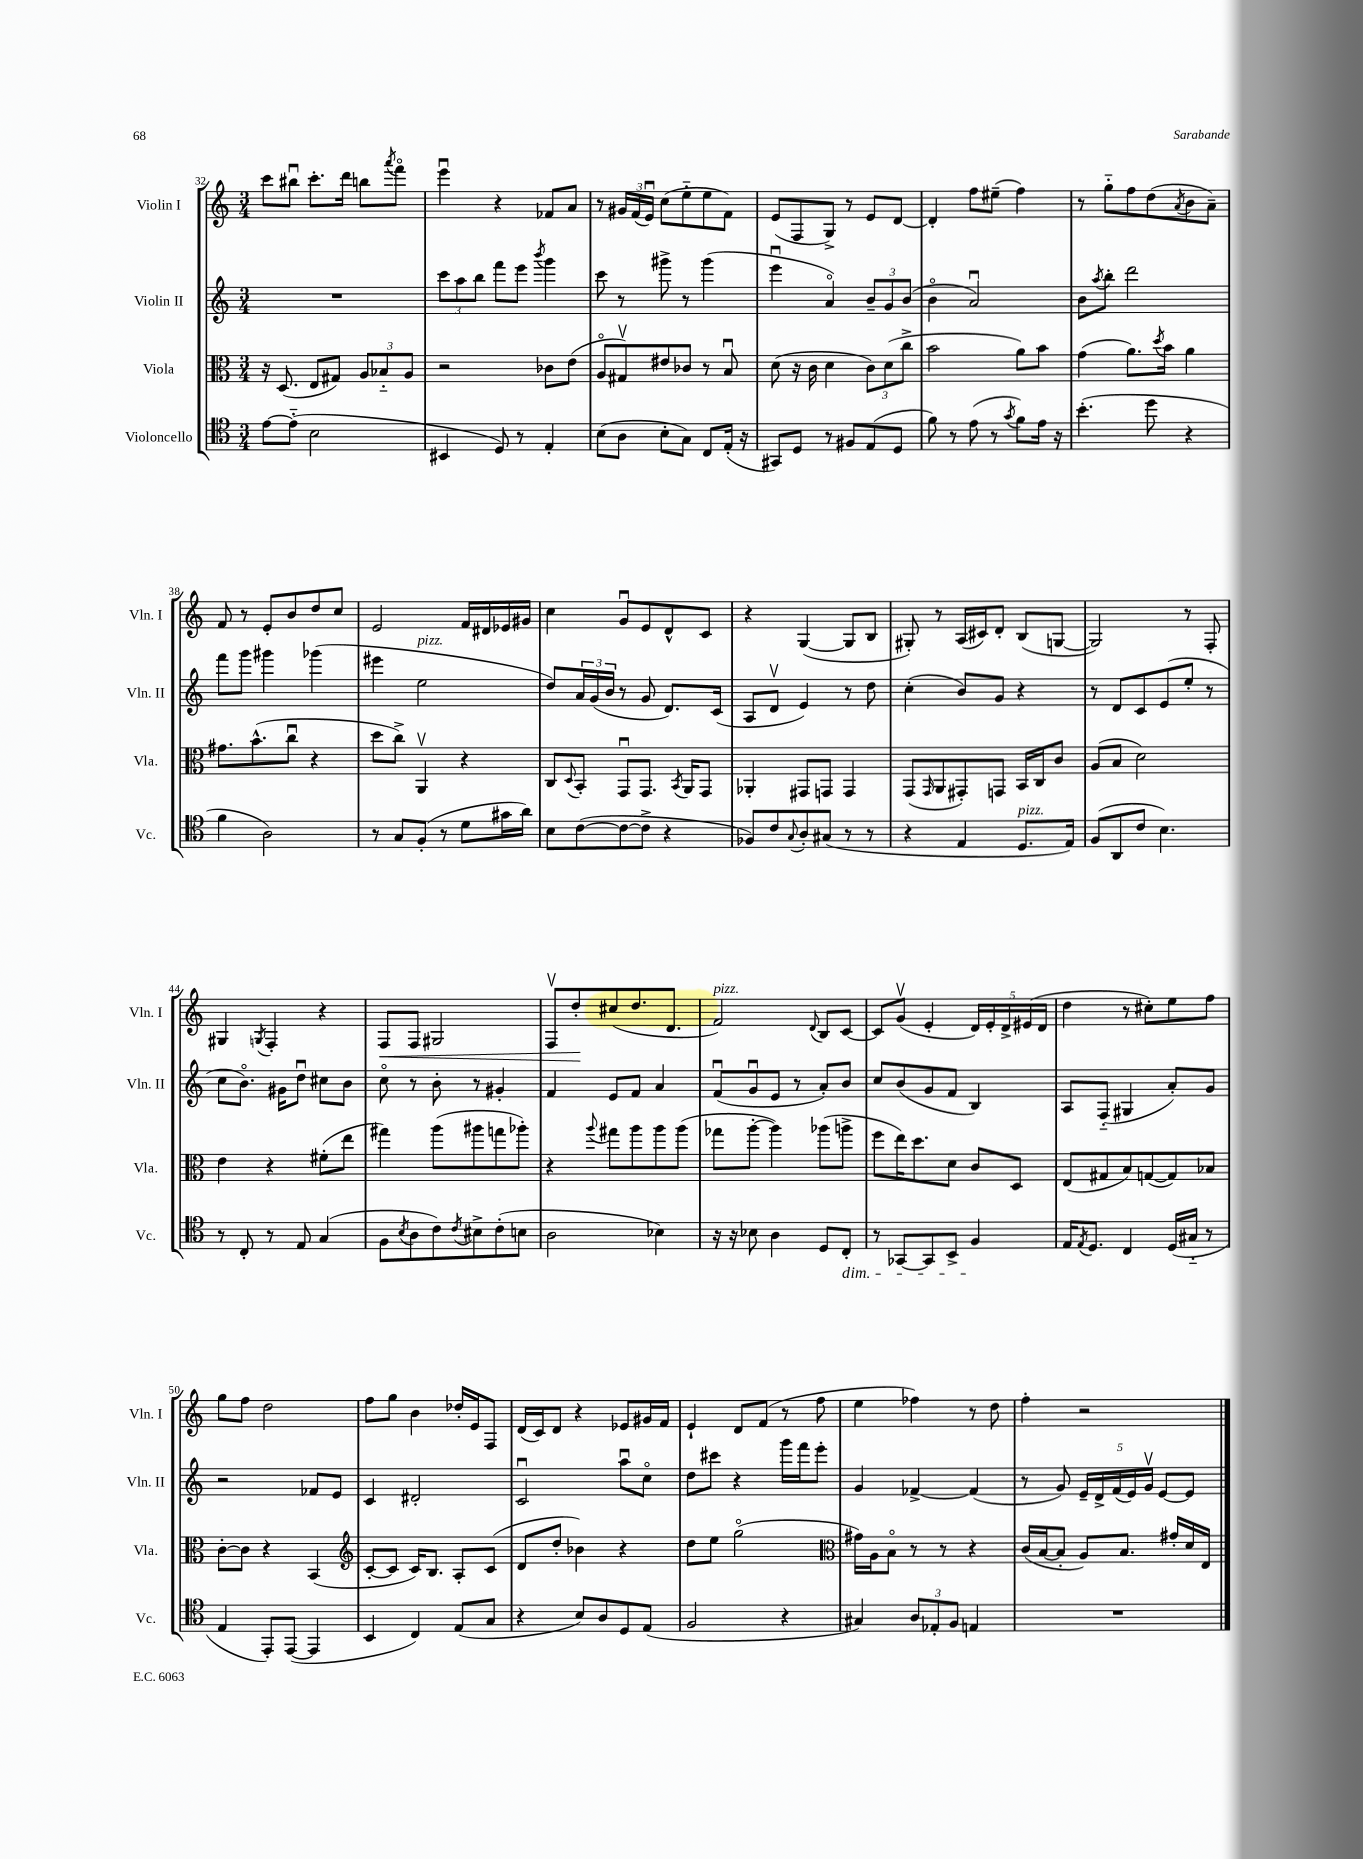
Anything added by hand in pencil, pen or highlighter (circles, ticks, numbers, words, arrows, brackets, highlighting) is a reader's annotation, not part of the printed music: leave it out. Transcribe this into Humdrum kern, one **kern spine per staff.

**kern	**kern	**kern	**kern	**dynam
*part4	*part3	*part2	*part1	*part1
*staff4	*staff3	*staff2	*staff1	*staff1
*I"Violoncello	*I"Viola	*I"Violin II	*I"Violin I	*
*I'Vc.	*I'Vla.	*I'Vln. II	*I'Vln. I	*
*clefC4	*clefC3	*clefG2	*clefG2	*
*k[]	*k[]	*k[]	*k[]	*
*M3/4	*M3/4	*M3/4	*M3/4	*
=32	=32	=32	=32	=32
[8e\L	16r	2.r	8ccc\L	.
.	(8.D/	.	.	.
(8e\J]	.	.	8bb#Xu\J	.
2B\	8E/L	.	8.ccc'\L	.
.	8G#X/J)	.	.	.
.	.	.	16ddd\Jk	.
.	12A/L	.	8bbn\L	.
.	12B-X/	.	.	.
.	.	.	8qaaa/	.
.	.	.	8fff\J	.
.	12A/J	.	.	.
=33	=33	=33	=33	=33
4BB#X/	2r	12ccc\L	4eeeu\	.
.	.	12aa\	.	.
.	.	12bb\J	.	.
8D/)	.	8fff\L	4r	.
8r	.	8eee\J	.	.
.	.	8qbbb/	.	.
4E'/	8c-X\L	4ggg\	8f-X/L	.
.	(8e\J	.	8a/J	.
=34	=34	=34	=34	=34
(8B\L	8A/L	8ccc\	8r	.
8A\J	8G#Xv/)	8r	24g#X/LL	.
.	.	.	(24f/	.
.	.	.	24eu/JJ)	.
8B'\L	8e#X/	8ggg#X^\	(8cc\L	.
8G\J)	8c-X/J	8r	8ee\	.
8C/L	8r	(4ggg#\	8ee\	.
(16E'/Jk	8Bu/	.	8f\J)	.
16r	.	.	.	.
=35	=35	=35	=35	=35
8GG#X/L)	(8d\	4eeeu\	(8e/L	.
8D/J	16r	.	8F/	.
.	16c\	.	.	.
8r	4d\	4a/)	8G^/J)	.
8F#X/L	.	.	8r	.
(8E/	12c\L)	12b~/L	8e/L	.
.	(12d\	12g/	.	.
8D/J	.	.	[8d/J	.
.	12cc^\J	(12b/J	.	.
=36	=36	=36	=36	=36
8f\)	2b\	4b\	4d'/]	.
8r	.	.	.	.
(8e\	.	2au/)	8ff\L	.
8r	.	.	(8ee#X~\J	.
8qg/	.	.	.	.
8f\L)	8a\L)	.	4ff\)	.
16e\Jk	8b\J	.	.	.
16r	.	.	.	.
=37	=37	=37	=37	=37
(4.b'\	(4g\	8b\L	8r	.
.	.	8qaa/	.	.
.	.	8bb'\J	8gg\L	.
.	8.a\L)	2ddd\	8ff\	.
8dd\	.	.	(8dd\	.
.	8qdd/	.	.	.
.	16b\Jk	.	.	.
.	.	.	8qa/	.
4r	4a\	.	8b\	.
.	.	.	8a~\J)	.
!!LO:LB:g=z
=38	=38	=38	=38	=38
4f\	8.g#X\L	8fff\L	8f/	.
.	.	8ggg\J	8r	.
.	(8.b^^\	.	.	.
2A\)	.	4ggg#X\	8e'/L	.
.	8ccu\J	.	8b/	.
.	4r	(4ggg-X\	8dd/	.
.	.	.	8cc/J	.
=39	=39	=39	=39	=39
8r	8dd\L	4eee#X\	2e/	.
8G/L	8cc^\J)	.	.	.
!	!	!LO:TX:a:i:t=pizz.	!	!
(8F'/J	4AAv/	2ee\	.	.
8r	.	.	.	.
8d\L	4r	.	16f/LL	.
.	.	.	16d#X/	.
16g#X\L	.	.	16e-X/	.
16a\JJ)	.	.	16g#X/JJ	.
=40	=40	=40	=40	=40
8B\L	8C/L	8dd/L)	4cc\	.
.	8qqD/	.	.	.
([8c\	8BB'/J	24a/L	.	.
.	.	(24g/	.	.
.	.	24b/JJ	.	.
8c\_	8GGu/L	8r	8gu/L	.
8c^\J]	8.GG/J	8g/	8e/	.
4r	.	8.d/L)	8d^^/	.
.	8qBB/	.	.	.
.	16AA/KL	.	.	.
.	8GG/J	.	8c/J	.
.	.	(16c/Jk	.	.
=41	=41	=41	=41	=41
8F-X/L)	4AA-X'/	8A/L	4r	.
8c/	.	8dv/J	.	.
8qqG/	.	.	.	.
8A'/	8GG#X/L	4e/)	([4G/	.
(8G#X/J	8GGn/J	.	.	.
8r	4GG/	8r	8G/L]	.
8r	.	8dd\	8B/J	.
=42	=42	=42	=42	=42
4r	(8GG/L	(4cc'\	8G#X'/)	.
.	16qqGG/	.	.	.
.	8AA/	.	8r	.
4E/	8GG#X'/)	8b/L)	(16A/LL	.
.	.	.	16c#X/J)	.
.	8GGn/J	8g/J	8d'/J	.
!LO:TX:a:i:t=pizz.	!	!	!	!
8.D/L	16BB/LL	4r	(8B/L	.
.	16C/J	.	.	.
.	8c/J	.	[8Gn/J	.
16E/Jk)	.	.	.	.
=43	=43	=43	=43	=43
(8F/L	(8A/L	8r	2G/])	.
8AA/	8B/J	8d/L	.	.
8c/J	2d\)	8c/	.	.
4.B\)	.	(8e/	.	.
.	.	8ee'/J	8r	.
.	.	8r	8F'/	.
!!LO:LB:g=z
=44	=44	=44	=44	=44
8r	4e\	8cc\L	4G#X/	.
8C'/	.	8.b\J)	.	.
.	.	.	8qGn/	.
8r	4r	.	4F'/	.
.	.	16g#X\KL	.	.
8E/	.	8ddu\J	.	.
(4G/	(8f#X'\L	8cc#X\L	4r	.
.	8ee\J	8b\J	.	.
=45	=45	=45	=45	=45
!	!	!	!	!LO:HP:b
8F\L	4gg#X\)	8cc\	8F/L	<
8qB/	.	.	.	.
8A\	.	8r	8F/J	.
8c\)	(8aa\L	8b'\	2G#X/	.
8qc/	.	.	.	.
8B#X^\	8aa#X\	8r	.	.
(8c'\	8ggn\	4g#X'/	.	.
8Bn\J	8aa-X'\J)	.	.	.
=46	=46	=46	=46	=46
2A\	4r	4f/	8Fv/L	.
.	.	.	8dd'/	.
.	8qqaa/	.	.	.
.	8gg#X\L	8e/L	(8cc#X/	[
.	8aa\	8f/J	8.dd/	.
4B-X\)	8aa\	4a/	.	.
.	.	.	8.d/J	.
.	(8aa\J	.	.	.
=47	=47	=47	=47	=47
!	!	!	!LO:TX:a:i:t=pizz.	!
16r	8gg-X\L	(8fu/L	2f/)	.
16r	.	.	.	.
8B-X\	[8aa'\J	8gu/	.	.
4A\	4aa\])	8e/J	.	.
.	.	8r	.	.
.	.	.	8qqd/	.
8D/L	(8aa-X\L	8a'/L)	8B/L	.
!LO:TX:b:i:t=dim.	!	!	!	!
8C'/J	8aan^\J	8b/J	[8c/J	.
=48	=48	=48	=48	=48
8r	8ff\L	8cc/L	8c/L]	.
[8GG-X/L	16ee\K)	(8b/	(8gv/J	.
.	8.dd\	.	.	.
8GG-/]	.	8g/	4e'/	.
8BB^/J	8d\J	8f/J	.	.
4F/	8c/L	4B/)	20d/LL)	.
.	.	.	20e'/	.
.	.	.	20d^/	.
.	8D/J	.	.	.
.	.	.	(20e#X/	.
.	.	.	20d/JJ	.
=49	=49	=49	=49	=49
16E/KL	(8E/L	8A/L	4dd\	.
8qE/	.	.	.	.
8.D/J	.	.	.	.
.	8G#X/	(8F/J	.	.
4C/	8B/)	4G#X/	8r	.
.	([8Gn/	.	8cc#X'\L)	.
(16D/LL	8G/])	8a'/L)	8ee\	.
16G#X/JJ	.	.	.	.
8r	8B-X/J	8g/J	8ff\J	.
!!LO:LB:g=z
=50	=50	=50	=50	=50
4E/	[8c'\L	2r	8gg\L	.
.	8c\J]	.	8ff\J	.
8EE'/L)	4r	.	2dd\	.
([8EE/J	.	.	.	.
4EE/]	(4BB/	8f-X/L	.	.
.	.	8e/J	.	.
=51	=51	=51	=51	=51
*	*clefG2	*	*	*
4BB/	[8c'/L	4c/	8ff\L	.
.	8c/J]	.	8gg\J	.
4C/)	16c/KL)	2d#X'/	4b\	.
.	8.B/J	.	.	.
(8E/L	8A'/L	.	16dd-X'/LL	.
.	.	.	16e/J	.
8G/J	(8c/J	.	8F/J	.
=52	=52	=52	=52	=52
4r	8d/L	2cu/	(16d/LL	.
.	.	.	16c/J)	.
.	8dd'/J	.	8d/J	.
8B/L)	4b-X\)	.	4r	.
8A/	.	.	.	.
8D/	4r	8aau\L	8e-X/L	.
(8E/J	.	8cc\J	16g#X/L	.
.	.	.	16f/JJ	.
=53	=53	=53	=53	=53
2F/	8dd\L	8dd\L	4e`/	.
.	8ee\J	8ccc#X\J	.	.
.	(2gg\	4r	8d/L	.
.	.	.	(8f/J	.
4r	.	16ggg\LL	8r	.
.	.	16fff\J	.	.
.	.	8eee'\J	8ff\	.
=54	=54	=54	=54	=54
*	*clefC3	*	*	*
4G#X/)	16g#X\LL)	4g/	4ee\	.
.	16A\J	.	.	.
.	8B\J	.	.	.
12A/L	8r	[4f-X^/	4ff-X\)	.
12E-X'/	.	.	.	.
.	8r	.	.	.
12F/J	.	.	.	.
4En/	4r	(4f-/]	8r	.
.	.	.	8dd\	.
=55	=55	=55	=55	=55
2.r	(16c/LL	8r	4ff'\	.
.	[16B/J	.	.	.
.	8B'/J]	8g/)	.	.
.	8A/L)	20e~/LL	2r	.
.	.	20d^/	.	.
.	.	(20f/	.	.
.	8.B/J	.	.	.
.	.	20e/)	.	.
.	.	20gv/JJ	.	.
.	.	[8e/L	.	.
.	16g#X'/LL	.	.	.
.	16d/	8e/J]	.	.
.	16E/JJ	.	.	.
==	==	==	==	==
*-	*-	*-	*-	*-
